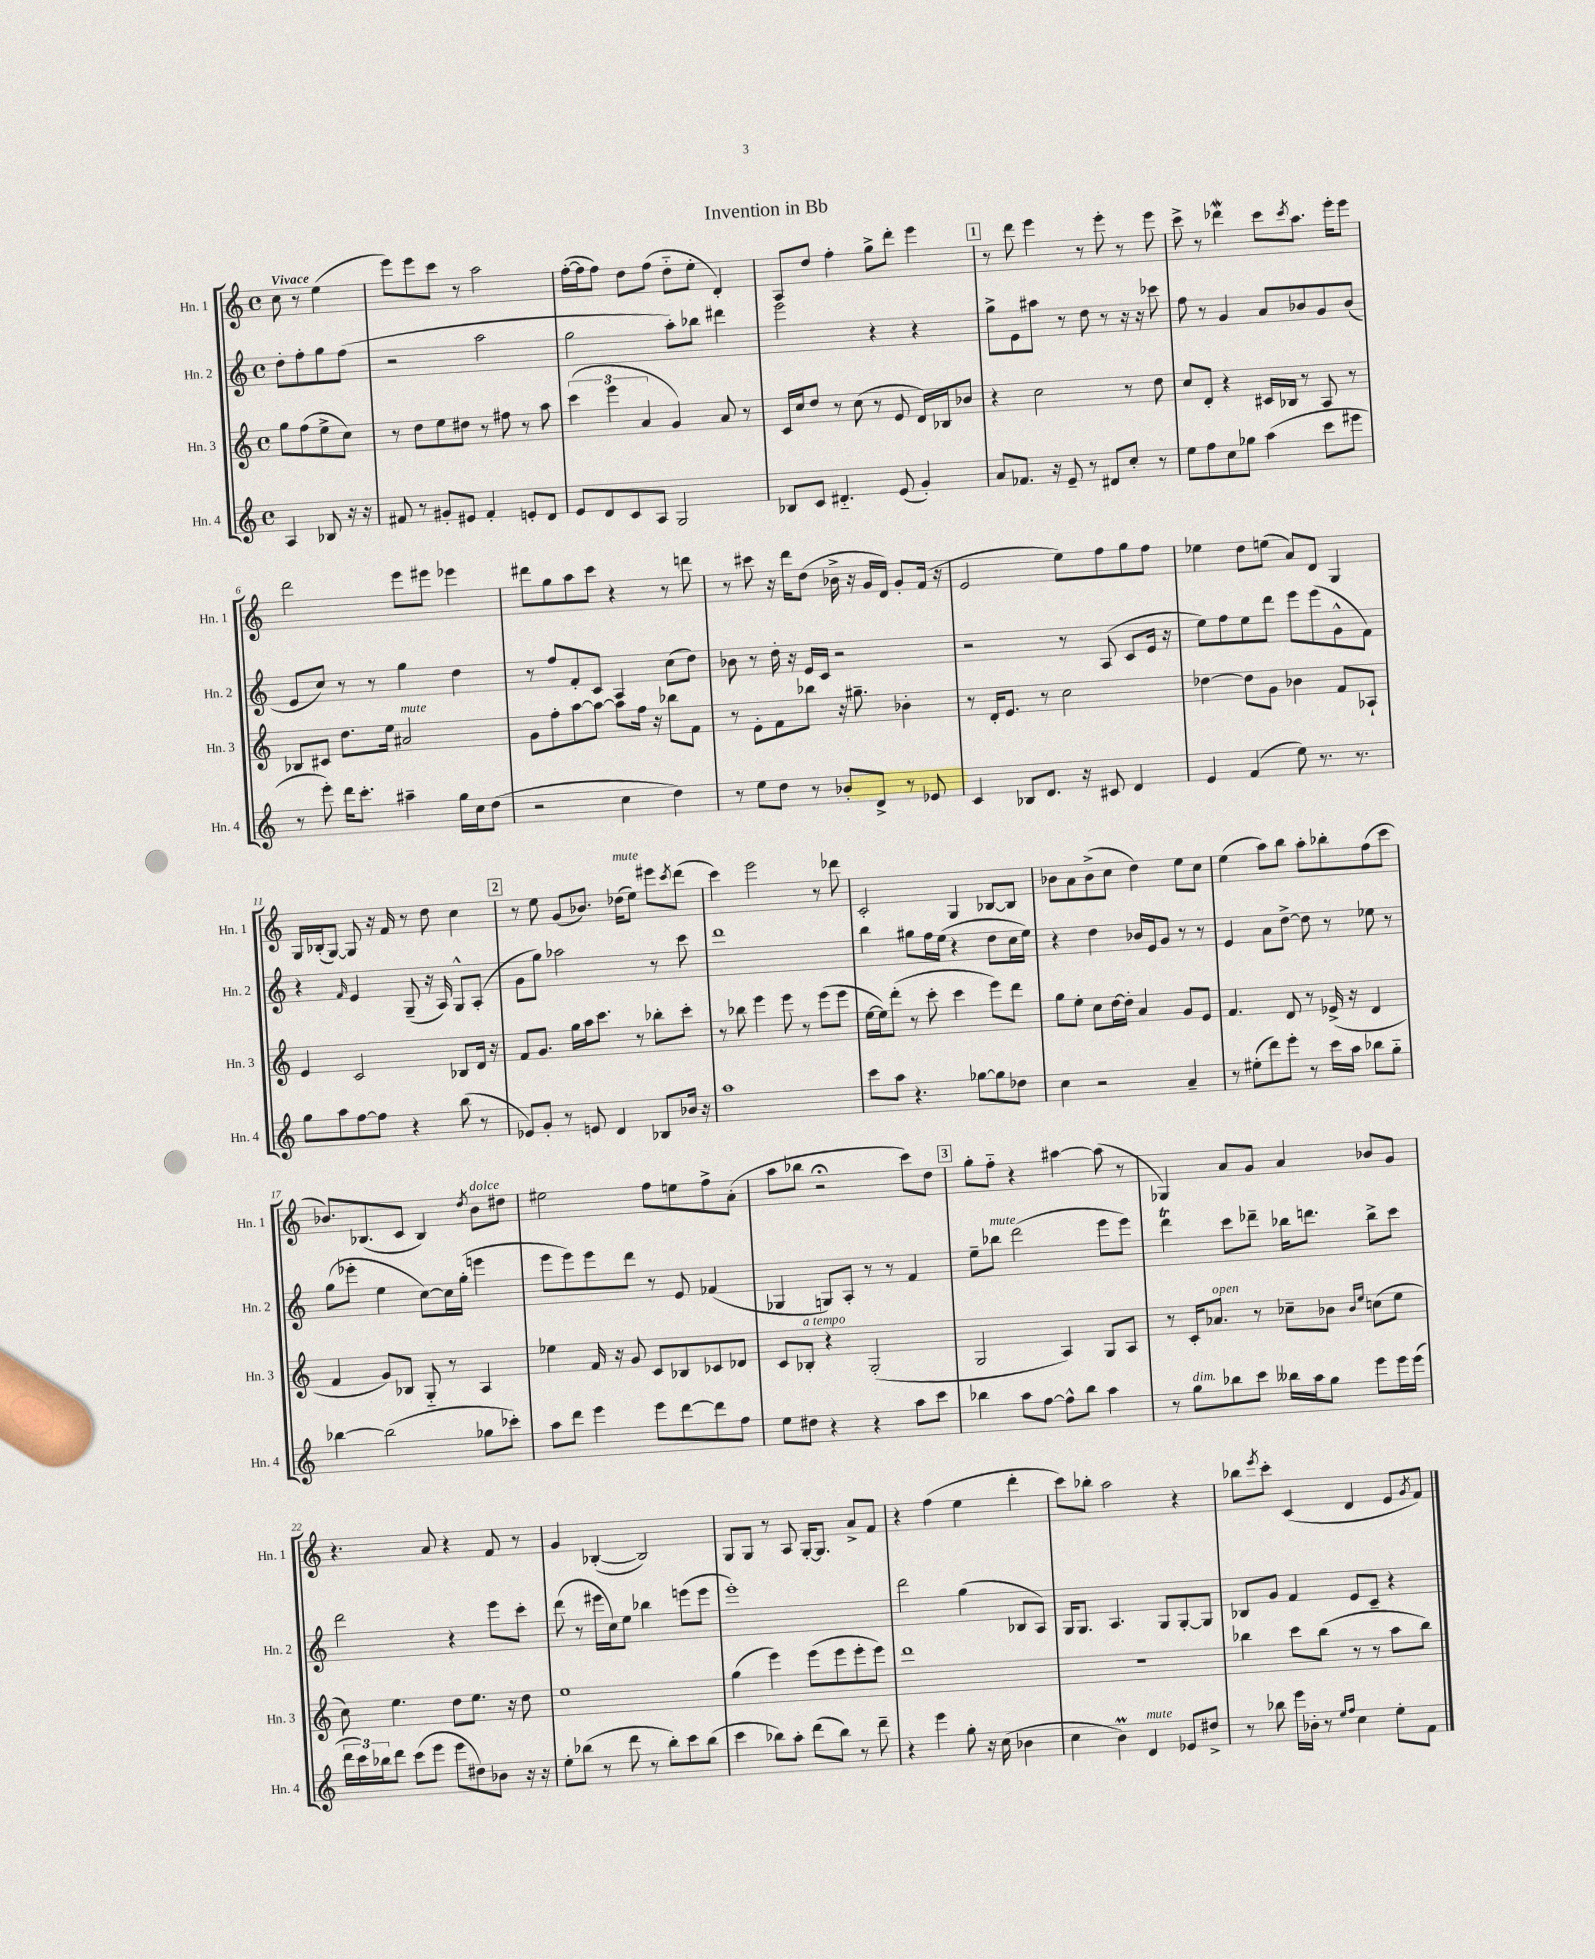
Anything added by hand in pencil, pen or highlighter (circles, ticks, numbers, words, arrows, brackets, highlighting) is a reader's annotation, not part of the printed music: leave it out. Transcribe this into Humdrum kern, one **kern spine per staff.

**kern	**kern	**kern	**kern
*part4	*part3	*part2	*part1
*staff4	*staff3	*staff2	*staff1
*I"Hn. 4	*I"Hn. 3	*I"Hn. 2	*I"Hn. 1
*I'Hn. 4	*I'Hn. 3	*I'Hn. 2	*I'Hn. 1
*clefG2	*clefG2	*clefG2	*clefG2
*k[]	*k[]	*k[]	*k[]
*M4/4	*M4/4	*M4/4	*M4/4
*met(c)	*met(c)	*met(c)	*met(c)
=	=	=	=
!	!	!	!LO:TX:a:B:t=Vivace
4A/	8gg\L	8dd'\L	8cc\
.	(8ff\	8ff'\	8r
8B-X/	8ee^\	8gg\	(4ee\
16r	8cc\J)	(8ff\J	.
16r	.	.	.
=1	=1	=1	=1
8f#X/	8r	2r	8eee\L)
8r	8dd\L	.	8eee\
8g#X'/L	8ee\	.	8ccc\J
8e#X/J	8dd#X\J	.	8r
4f#'/	8r	2aa\	2aa\
.	8ff#X\	.	.
8en'/L	8r	.	.
8d/J	8aa\	.	.
=2	=2	=2	=2
8e/L	(6ccc\	2gg\	([16ff'\LL
.	.	.	16ff\J]
8d/	.	.	8ff\J)
.	6eee\	.	.
8c/	.	.	8dd\L
.	6a/	.	.
8A/J	.	.	(8ff\J
2G/	4g/)	8aa'\L)	8dd\L
.	.	8bb-X\J	8ee'\J
.	8a/	4ddd#X\	4d'/)
.	8r	.	.
=3	=3	=3	=3
8B-X/L	16c/LL	2eee\	8A/L
.	16cc/J	.	.
8c/J	8dd/J	.	8dd/J
4.d#X/	8r	.	4ff'\
.	(8cc\	.	.
.	8r	4r	8gg^\L
(8e/	8e/	.	8ddd'\J
4g'/)	16d/LL)	4r	4eee\
.	16B-X/J	.	.
.	8b-X/J	.	.
!!LO:REH:place=s1:t=1
=4	=4	=4	=4
8a/L	4r	8gg^\L	8r
8.f-X/J	.	8e\	8ddd\
.	2cc\	8aa#X\J	4eee\
16r	.	.	.
8e~/	.	8r	.
8r	.	8dd\	8r
8d#X/L	.	8r	8eee'\
8cc'/J	8r	16r	8r
.	.	16r	.
8r	8dd\	8ccc-X\	8eee\
=5	=5	=5	=5
8ee\L	8cc/L	8ff\	8ccc^\
8ff\	8d'/J	8r	8r
8cc\	4r	4g/	4ddd-Xw\
8gg-X\J	.	.	.
(4aa\	16c#X/LL	8a/L	8ccc\L
.	16B-X/JJ	.	.
.	.	.	8qccc/
.	8r	8b-X/	8.aa\J
8ccc\L	8A/	8g/	.
.	.	.	16eee'\KL
8eee#X\J	8r	(8b-/J	8eee\J
!!LO:LB:g=z
=6	=6	=6	=6
8r	8B-X/L	8e/L	2ddd\
8eee'\)	8c#X/J	8cc/J)	.
16ddd\KL	8.dd\L	8r	.
8.ccc'\J	.	.	.
.	.	8r	.
.	16ee\Jk	.	.
!	!LO:TX:a:i:t=mute	!	!
4aa#X~\	2a#X/	4gg\	8eee\L
.	.	.	8eee#X\J
16gg\LL	.	4dd\	4eee-X\
16cc\J	.	.	.
(8dd\J	.	.	.
=7	=7	=7	=7
2r	8g\L	8r	8ddd#X\L
.	8ff'\	8ff/L	8gg\
.	[8aa\	8f'/	8aa\
.	8aa\J_	8c/J	8ccc\J
4cc\	8aa\L]	4A/	4r
.	16ff\Jk	.	.
.	16r	.	.
4dd\)	8bb-X\L	(8cc\L	8r
.	8f\J	8dd\J)	8dddn\
=8	=8	=8	=8
8r	8r	8b-X\	8r
8ee\L	8e'\L	8r	8ccc#X\
8dd\J	8f\	16dd'\	16r
.	.	16r	16ddd\KL
8r	8bb-X\J	16e/LL	(8dd\J
.	.	16c/JJ	.
8b-X'/L	16r	2r	16b-X^\
.	8.gg#X~\	.	16r
8d^/J	.	.	16g/LL
.	.	.	16d/JJ)
8r	4b-X'\	.	8g'/L
8e-X/	.	.	(16f/Jk
.	.	.	16r
=9	=9	=9	=9
4c/	8r	2r	2e/
.	16d'/KL	.	.
.	8.e/J	.	.
8B-X/L	.	.	.
8.d/J	8r	.	.
.	2cc\	8r	8ee\L)
16r	.	.	.
8c#X/	.	(8A/	8ff\
4d/	.	8c/L	8gg\
.	.	16e/Jk	8ff\J
.	.	16r	.
=10	=10	=10	=10
4e/	[4dd-X\	8ee\L)	4ee-X\
.	.	8ff\	.
(4f/	8dd-\L]	8ee\	8dd\L
.	8g\J	8ddd\J	(8een\J
8ee\)	4b-X\	8eee\L	8a/L)
8.r	.	(8eee\	8d/J
.	8f/L	8g^^\	4G/
8.r	.	.	.
.	8A-X`/J	8f\J)	.
!!LO:LB:g=z
=11	=11	=11	=11
8gg\L	4e/	4r	16G/LL
.	.	.	(16B-X'/J
8aa\	.	.	[8G/J)
.	.	16qqf/	.
[8ff\	2c/	4e/	8G/]
8ff\J]	.	.	16r
.	.	.	16f/
4r	.	(8G~/	8r
.	.	16r	8dd\
.	.	16A/)	.
(8bb\	8B-X/L	8G^^/L	4cc\
8r	16d/Jk	(8A'/J	.
.	16r	.	.
!!LO:REH:place=s1:t=2
=12	=12	=12	=12
8e-X/L)	8f/L	8g\L	8r
8g'/J	8.g/J	8gg\J)	8ee\
8r	.	2aa-X\	(8g/L
.	16gg\LL	.	.
8en/	16aa\J	.	8.b-X/J)
.	8.ccc\J	.	.
4d/	.	.	.
!	!	!	!LO:TX:a:i:t=mute
.	.	.	(16dd-X\KL
.	8r	.	8ee\J)
8B-X/L	8bb-X'\L	8r	8eee#X\L
.	.	.	8qccc/
16b-X/Jk	8ccc'\J	8ccc\	(8ddd\J
16r	.	.	.
=13	=13	=13	=13
1aa	8r	1ddd	4ccc\)
.	8bb-X\	.	.
.	4eee\	.	2eee\
.	8eee\	.	.
.	8r	.	.
.	(8eee\L	.	8r
.	8eee\J	.	8ddd-X\
=14	=14	=14	=14
8ccc\L	[16ee\LL	4bb\	2c'/
.	16ee\J])	.	.
8aa\J	(8ddd'\J	.	.
4.r	8r	8gg#X\L	.
.	8ccc'\	16ff\L	.
.	.	(16ee\JJ	.
.	4ccc\	4r	4G/
[8gg-X\L	.	.	.
8gg-\]	8eee\L)	8dd\L	[8B-X/L
8dd-X\J	8ddd\J	16cc\L	8B-/J]
.	.	16ee\JJ)	.
=15	=15	=15	=15
4cc\	8gg\L	4r	8b-X\L
.	8ee'\J	.	8a\
2r	8cc\L	4dd\	(8b-^\
.	[16dd\L	.	8cc\J
.	16dd'\JJ]	.	.
.	4a/	16b-X/LL	4dd\)
.	.	16e/J	.
.	.	8g/J	.
4a~/	8g/L	8r	8ee\L
.	8e/J	8r	8cc\J
=16	=16	=16	=16
8r	4.f/	4e/	(4ee\
(8ee#X'\L	.	.	.
8ddd\)	.	8a\L	8aa\L)
8eee'\J	8d/	[8dd^\J	8bb\J
8r	8r	8dd\]	8aa'\L
16ccc\LL	(16e-X^/	8r	8bb-X'\
16aa\JJ	16r	.	.
8bb-X\L	4d/	8ee-X\	(8ff\
8gg\J	.	8r	8ccc\J
!!LO:LB:g=z
=17	=17	=17	=17
[4bb-X\	4f/	(8gg\L	8.b-X/L)
.	.	8eee-X'\J	.
.	.	.	(8.B-X/
(2bb-\]	8g/L)	4ee\	.
.	8B-X/J	.	8c/J
.	8G/	[8cc\L)	4B-/)
.	8r	16cc\L]	.
.	.	(16gg'\JJ	.
.	.	.	8qdd/
!	!	!	!LO:TX:a:i:t=dolce
8gg-X\L	4A/	4eeen\	8b-\L
8ccc-X'\J)	.	.	8dd#X\J
=18	=18	=18	=18
8aa\L	4ee-X\	8eee\L	2ee#X\
8ddd\J	.	8eee\)	.
4eee\	16f/	8eee\	.
.	16r	.	.
.	8g/	8ddd\J	.
8eee\L	8c/L	8r	8ff\L
[8ddd\	8B-X/	8e/	8een\
8ddd\]	8c-X/	(4f-X/	8ff^\
8ff\J	8d-X/J	.	(8a'\J
=19	=19	=19	=19
8ee\L	8c/L	4G-X/	8aa\L
!	!LO:TX:a:i:t=a tempo	!	!
8dd#X\J	8B-X'/J	.	8bb-X\J
4r	4r	8Gn/L)	2r;<
.	.	8A'/J	.
4r	(2G'/	8r	.
.	.	8r	.
8aa\L	.	4f/	8ccc\L)
8ccc\J	.	.	8dd\J
!!LO:REH:place=s1:t=3
=20	=20	=20	=20
4bb-X\	2G/	8ee~\L	8gg'\L
!	!	!LO:TX:a:i:t=mute	!
.	.	8bb-X\J	8ff\J
8aa\L	.	(2ddd\	4r
[8ff\J	.	.	.
8ff^^\L]	4A/)	.	[4aa#X\
8bb-\J	.	.	.
4aa\	8G/L	8eee\L	(8aa#\]
.	8A/J	8eee\J)	8r
=21	=21	=21	=21
8r	8r	4dddT\	4G-X/)
!LO:TX:a:i:t=dim.	!	!	!
8gg\L	16c'/KL	.	.
!	!LO:TX:a:i:t=open	!	!
.	8.a-X/J	.	.
8bb-X\	.	8ccc\L	8a/L
8ccc\J	8r	8ddd-X~\J	8g/J
16bb--X\LL	8cc-X~\L	16bb-X\KL	4a/
16aa\J	.	8.dddn\J	.
8gg\J	8b-X\J	.	.
.	16qqb-/LL	.	.
.	16qqee/JJ	.	.
8eee\L	(8ccn\L	8bb-^\L	8b-X/L
16eee\L	8ee\J	8ccc\J	8g/J
(16eee\JJ	.	.	.
!!LO:LB:g=z
=22	=22	=22	=22
24ddd\LL	8cc\)	2ddd\	4.r
24ccc\)	.	.	.
24bb-X\J	.	.	.
8ddd\J	4.ee\	.	.
(8ccc\L	.	.	.
8eee\J	.	.	8a/
8eee\L	8dd\L	4r	4r
8dd#X\)	8.ee\J	.	.
8b-X\J	.	8eee\L	8f/
.	16r	.	.
16r	8dd\	8ccc'\J	8r
16r	.	.	.
=23	=23	=23	=23
8ee'\L	1ee	(8ddd\	4g/
(8bb-X\J	.	8r	.
8r	.	16eee#X\LL	([4B-X'/
.	.	16cc\J)	.
8ddd\	.	8ee\J	.
8r	.	4bb-X\	2B-/])
8bb-'\L)	.	.	.
8ccc\	.	(8eeen\L	.
(8bb-\J	.	8eee\J	.
=24	=24	=24	=24
4ccc\	(4gg\	1eee')	8G/L
.	.	.	8G/J
8bb-X\L)	4eee\)	.	8r
8aa'\J	.	.	8A/
(8ddd\L	(8eee\L	.	[16G'/KL
.	.	.	8.G/J]
8bb-\J)	8eee\	.	.
8r	8eee'\	.	8a^/L
8ddd~\	8eee\J)	.	8f/J
=25	=25	=25	=25
4r	1ddd	2ddd\	4r
4eee\	.	.	(4ff\
8gg'\	.	(4gg\	4ee\
16r	.	.	.
(16cc\	.	.	.
4b-X\	.	8B-X/L	4ddd'\
.	.	8A/J)	.
=26	=26	=26	=26
4cc\	1r	16G/KL	8ccc\L)
.	.	8.G/J	.
.	.	.	8bb-X'\J
4bm\)	.	4.A/	2aa\
!LO:TX:a:i:t=mute	!	!	!
4d/	.	.	.
.	.	8G/L	.
8e-X/L	.	[8G'/	4r
8dd#X^/J	.	8G/J]	.
=27	=27	=27	=27
8r	4bb-X\	8B-X/L	8bb-X\L
.	.	.	8qeee/
8bb-X\	.	8g/J	8ccc'\J
16eee\LL	8ccc\L	4f/	(4c/
16b-X'\JJ	.	.	.
8r	(8bb-\J	.	.
16qqee/LL	.	.	.
16qqff/JJ	.	.	.
4cc\	8r	8e/L	4d/
.	8r	8c~/J	.
8ee'\L	8aa\L	4r	8e/L
.	.	.	8qg/
8f\J	8bb-\J)	.	8f/J)
==	==	==	==
*-	*-	*-	*-
